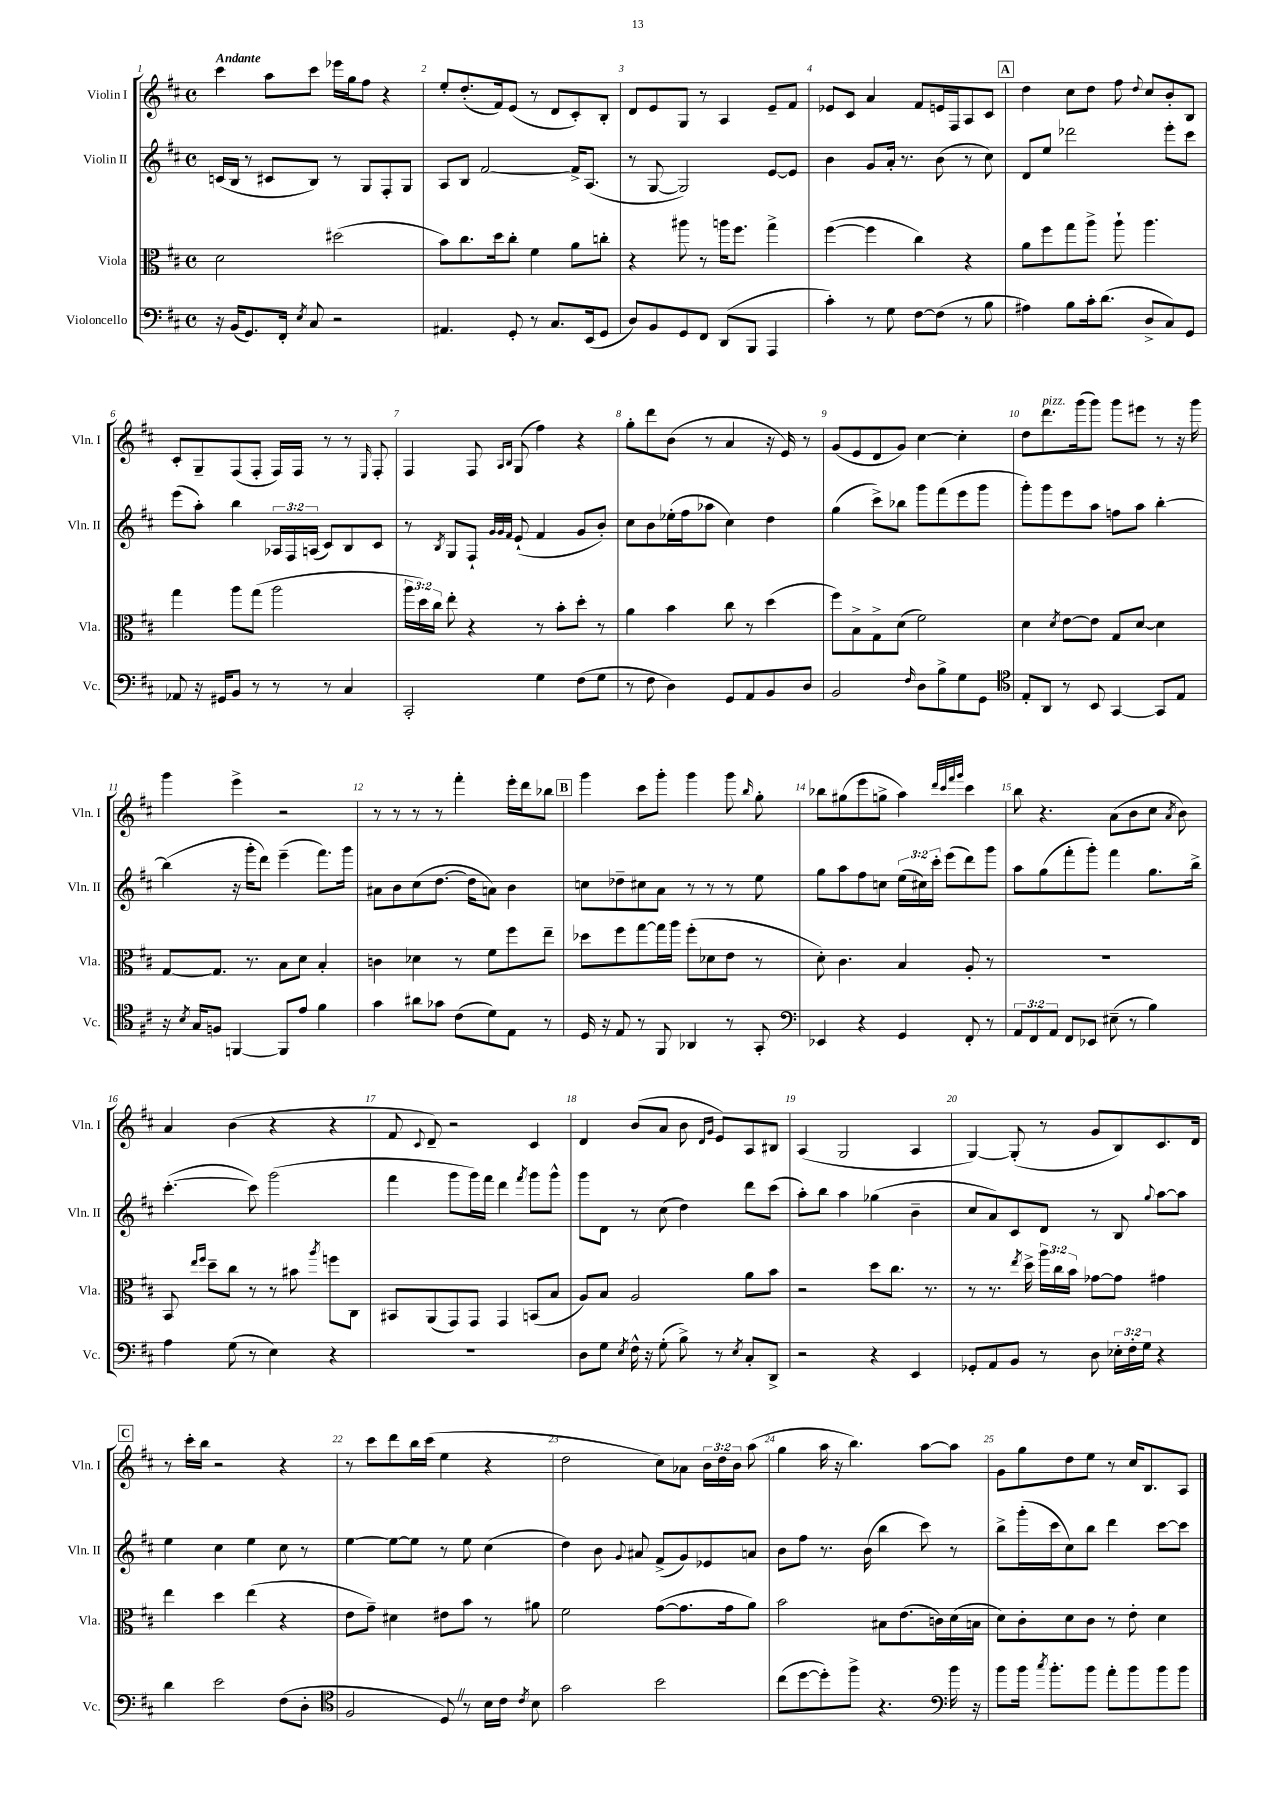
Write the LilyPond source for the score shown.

<<
\new StaffGroup <<
\new Staff = "s0" \with { instrumentName = "Violin I" shortInstrumentName = "Vln. I" } {
    \clef treble \key d \major \defaultTimeSignature \time 4/4 \override Staff.TupletNumber.text = #tuplet-number::calc-fraction-text \tempo "Andante"
    \autoBeamOff cis'''4 a''8[ cis'''8] ees'''16[ g''16 fis''8] r4 |
    e''8[-. d''8.-.( fis'16) e'8]( r8 d'8[ cis'8-.) b8]-. |
    d'8[ e'8 g8] r8 a4 e'8[-- fis'8] |
    ees'8[ cis'8] a'4 fis'8[ e'16 fis16 a8 cis'8] |
    \mark \markup { \box "A" } d''4 cis''8[ d''8] fis''8 \appoggiatura { d''8 } cis''8[ b'8-. b8] |
    cis'8[-. g8-- fis8( fis8]-. fis16[) fis16] r8 r8 \grace { e16 } fis8-. |
    fis4 fis8 \grace { a16[ b16] } g8( fis''4) r4 |
    g''8[-. d'''8 b'8]( r8 a'4 r16 e'16) r8 |
    g'8[( e'8 d'8 g'8]) cis''4~ cis''4-. |
    d''8[ d'''8.^\markup { \italic "pizz." } g'''16( g'''8]) g'''8[ eis'''8] r8 r16 g'''16 |
    g'''4 e'''4-> r2 |
    r8 r8 r8 r8 fis'''4-. e'''16[-. d'''16 bes''8] |
    \mark \markup { \box "B" } g'''4 cis'''8[ g'''8]-. g'''4 g'''8 \grace { b''16 } g''8-. |
    bes''8[ gis''8( e'''8 g''8]-> a''4) \grace { d'''32[ cis'''32 fis'''32 g'''32] } cis'''4 |
    b''8 r4. a'8[( b'8 cis''8] \acciaccatura { a'8 } b'8) |
    a'4 b'4( r4 r4 |
    fis'8 \appoggiatura { cis'8 } d'8--) r2 cis'4 |
    d'4 b'8[( a'8] b'8 \grace { d'16[ g'16] } e'8[) a8 bis8] |
    a4( g2 a4 |
    g4~) g8-.( r8 g'8[ b8) cis'8. d'16] |
    \mark \markup { \box "C" } r8 cis'''16[-. b''16] r2 r4 |
    r8 cis'''8[ d'''8 b''16 cis'''16]( e''4 r4 |
    d''2 cis''8[) aes'8] \tuplet 3/2 { b'16[ d''16 b'16] } a''8( |
    g''4 a''16 r16 b''4.) a''8[~ a''8] |
    g'8[ g''8 d''8 e''8] r8 cis''16[ b8. a8] \bar "|." |
}
\new Staff = "s1" \with { instrumentName = "Violin II" shortInstrumentName = "Vln. II" } {
    \clef treble \key d \major \defaultTimeSignature \time 4/4 \override Staff.TupletNumber.text = #tuplet-number::calc-fraction-text
    \autoBeamOff c'16[( b16] r8 cis'8[ b8]) r8 g8[ fis8-. g8] |
    a8[ b8] fis'2~ fis'16[-> a8.]( |
    r8 g8~ g2) e'8[~ e'8] |
    b'4 g'8[ a'16]-. r8. b'8( r8 cis''8) |
    \mark \markup { \box "A" } d'8[ e''8] des'''2 e'''8[-. cis'''8] |
    e'''8[( a''8]-.) b''4 \tuplet 3/2 { aes16[ fis16 a16]( } cis'8[) b8 cis'8] |
    r8 \acciaccatura { b8 } g8[ fis8]-! \grace { g'32[ g'32 fis'32] } e'8-!( fis'4 g'8[ b'8]-.) |
    cis''8[ b'8 ees''16-.( fis''16 aes''8] cis''4) d''4 |
    g''4( cis'''8[->) bes''8] g'''8[ fis'''8( e'''8 g'''8] |
    g'''8[-.) g'''8 e'''8 a''8] f''8[ a''8] b''4~-. |
    b''4( r16 g'''16[-. d'''8]) e'''4--( fis'''8.[) g'''16] |
    ais'8[ b'8 cis''8( d''8.]~ d''16[ a'8]) b'4 |
    \mark \markup { \box "B" } c''8[ des''8-- cis''8 a'8] r8 r8 r8 e''8 |
    g''8[ a''8 fis''8 c''8] \tuplet 3/2 { e''16[( cis''16) cis'''16]-. } e'''8[( d'''8) g'''8] |
    a''8[ g''8( fis'''8-. g'''8]-.) fis'''4 g''8.[ b''16]-> |
    cis'''4.~-.( cis'''8) g'''2( |
    fis'''4 g'''8[ g'''16) fis'''16] d'''4 \acciaccatura { fis'''8 } g'''8[ g'''8]-^ |
    g'''8[ d'8] r8 cis''8( d''4) d'''8[ cis'''8]( |
    a''8[-.) b''8] a''4 ges''4( b'4-- |
    cis''8[ a'8) cis'8 d'8] r8 b8 \appoggiatura { g''8 } a''8[~ a''8] |
    \mark \markup { \box "C" } e''4 cis''4 e''4 cis''8 r8 |
    e''4~ e''8[~ e''8] r8 e''8 cis''4( |
    d''4) b'8 \appoggiatura { g'8 } ais'8 fis'8[->( g'8) ees'8 a'8] |
    b'8[ fis''8] r8. b'16( b''4 cis'''8) r8 |
    b''8[-> g'''16-.( cis'''16 cis''8) b''8] d'''4 cis'''8[~ cis'''8] \bar "|." |
}
\new Staff = "s2" \with { instrumentName = "Viola" shortInstrumentName = "Vla." } {
    \clef alto \key d \major \defaultTimeSignature \time 4/4 \override Staff.TupletNumber.text = #tuplet-number::calc-fraction-text
    \autoBeamOff d'2 dis''2( |
    b'8[) cis''8. d''16 cis''8]-. fis'4 a'8[ c''8]-. |
    r4 ais''8 r8 a''16[ fis''8.] g''4-> |
    fis''4~( fis''4 cis''4) r4 |
    \mark \markup { \box "A" } a'8[ fis''8 g''8 a''8]-> a''8-! a''4. |
    g''4 a''8[ g''8]( a''2 |
    \tuplet 3/2 { a''16[ d''16) cis''16] } e''8-. r4 r8 b'8[-. d''8]-. r8 |
    a'4 b'4 cis''8 r8 d''4( |
    fis''8[) b8-> g8-> d'8]( fis'2) |
    d'4 \acciaccatura { d'8 } e'8[~ e'8] g8[ d'8]~ d'4 |
    g8[~ g8.] r8. b8[ d'8] b4-. |
    c'4 des'4 r8 fis'8[ fis''8 e''8]-- |
    \mark \markup { \box "B" } des''8[ fis''8 g''8~ g''16 a''16] fis''8[-.( des'8 e'8] r8 |
    d'8-.) cis'4. b4 a8-. r8 |
    R1 |
    b,8 \grace { e''16[ fis''16] } d''8[-- cis''8] r8 r8 bis'8 \acciaccatura { a''8 } f''8[ cis8] |
    bis,8[ a,8( g,8) g,8] g,4 b,8[( b8] |
    a8[) b8] a2 a'8[ b'8] |
    r2 d''8[ cis''8.] r8. |
    r8 r8. \acciaccatura { e''8 } d''16-> \tuplet 3/2 { a''16[ cis''16 b'16] } ges'8[~ ges'8] gis'4 |
    \mark \markup { \box "C" } e''4 d''4 e''4( r4 |
    e'8[ g'8]--) dis'4 eis'8[ b'8] r8 ais'8 |
    fis'2 g'8[~( g'8. g'16 a'8]) |
    b'2 bis8[ e'8.( c'16) d'16( b16] |
    d'8[) cis'8-. d'8 cis'8] r8 e'8-. d'4 \bar "|." |
}
\new Staff = "s3" \with { instrumentName = "Violoncello" shortInstrumentName = "Vc." } {
    \clef bass \key d \major \defaultTimeSignature \time 4/4 \override Staff.TupletNumber.text = #tuplet-number::calc-fraction-text
    \autoBeamOff r16 b,16[( g,8.) fis,16]-. \acciaccatura { e8 } cis8 r2 |
    ais,4. g,8-. r8 cis8.[ e,16( g,8] |
    d8[) b,8 g,8 fis,8] d,8[( b,,8] a,,4 |
    cis'4-.) r8 g8 fis8[~ fis8]( r8 b8 |
    \mark \markup { \box "A" } ais4) b8[ cis'16-. d'8.]( d8[-> cis8) g,8] |
    aes,8 r16 gis,16[ b,8] r8 r8 r8 cis4 |
    cis,2-. g4 fis8[( g8] |
    r8 fis8 d4) g,8[ a,8 b,8 d8] |
    b,2 \grace { fis16 } d8[ b8-> g8 g,8] |
    \clef tenor e8[-. a,8] r8 b,8 g,4~ g,8[ e8] |
    r16 \acciaccatura { b8 } g16[ f8] f,4~ f,8[ e'8] fis'4 |
    g'4 ais'8[ ges'8] cis'8[( d'8) e8] r8 |
    \mark \markup { \box "B" } d16 r16 e8 r8 fis,8 aes,4 r8 g,8-. |
    \clef bass ees,4 r4 g,4 fis,8-. r8 |
    \tuplet 3/2 { a,8[ fis,8 a,8] } fis,8[ ees,8] eis8--( r8 b4) |
    a4 g8( r8 e4) r4 |
    R1 |
    d8[ g8] \acciaccatura { e8 } fis16-^ r16 g8-.( b8->) r8 \acciaccatura { e8 } cis8[-. d,8]-> |
    r2 r4 e,4 |
    ges,8[-. a,8 b,8] r8 d8 \tuplet 3/2 { ees16[-. fis16-. g16] } r4 |
    \mark \markup { \box "C" } d'4 e'2 fis8[( d8]-. |
    \clef tenor fis2 d8) \once \override BreathingSign.text = \markup { \musicglyph "scripts.caesura.straight" } \breathe r8 b16[ cis'16] \acciaccatura { cis'8 } b8 |
    g'2 b'2 |
    cis''8[( d''8~ d''8-.) fis''8]-> r4. \clef bass b'16 r16 |
    b'8[ b'16] \acciaccatura { cis''8 } b'8.[-. b'8] a'8[-. b'8 b'8 b'8] \bar "|." |
}
>>
>>
\layout { \context { \Score \override BarNumber.break-visibility = ##(#f #t #t) barNumberVisibility = #all-bar-numbers-visible } }
